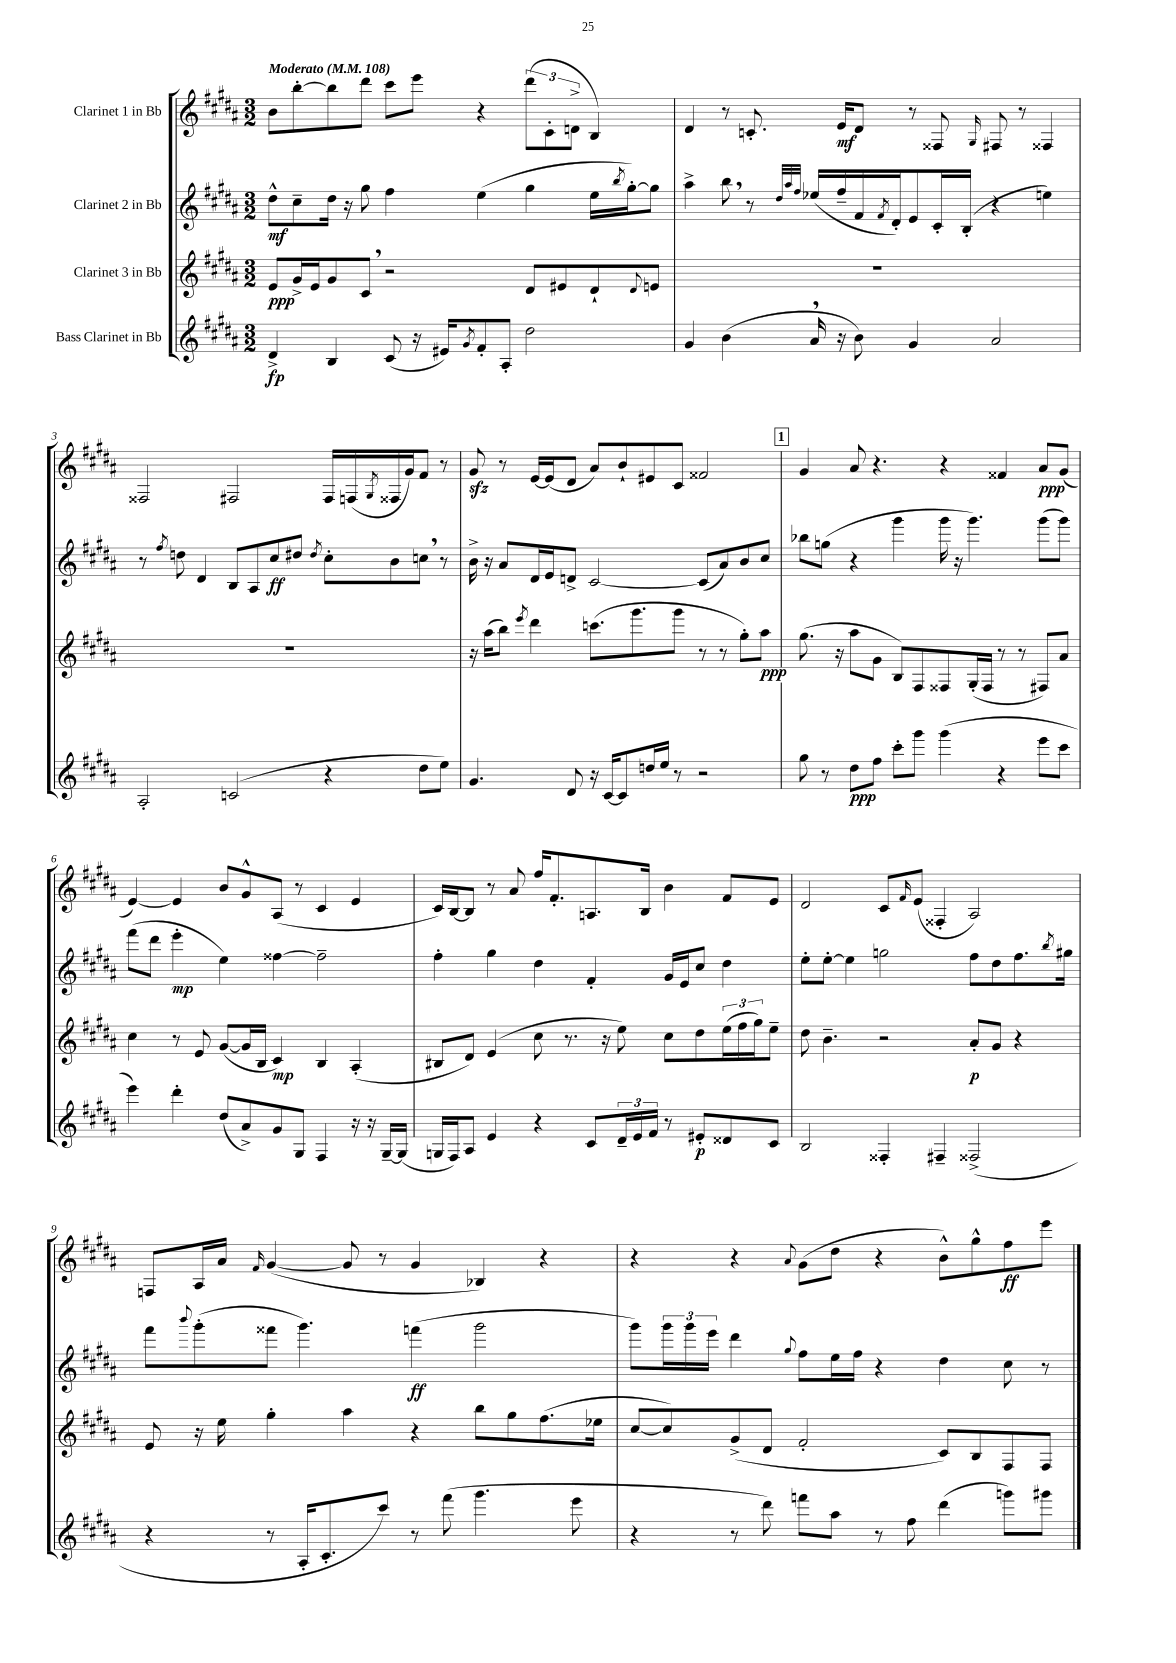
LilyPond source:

<<
\new StaffGroup <<
\new Staff = "s0" \with { instrumentName = "Clarinet 1 in Bb" } {
    \clef treble \key b \major \numericTimeSignature \time 3/2 \tempo "Moderato" 4 = 108
    b'8 b''8~-. b''8 dis'''8 cis'''8 e'''8 r4 \tuplet 3/2 { dis'''8( cis'8-. d'8-> } b4) |
    dis'4 r8 c'8.-. e'16\mf dis'8 r8 fisis8 \grace { gis16 } fis8 r8 fisis4 |
    fisis2 fis2 fis16 f16( \acciaccatura { gis8 } fisis16 gis'16) fis'8 r8 |
    gis'8\sfz r8 e'16~ e'16( dis'8 ais'8) b'8-! eis'8 cis'8 fisis'2 |
    \mark \markup { \box "1" } gis'4 ais'8 r4. r4 fisis'4 ais'8\ppp gis'8( |
    e'4~) e'4 b'8 gis'8-^ ais8( r8 cis'4 e'4 |
    cis'16) b16~ b8 r8 ais'8 fis''16 fis'8.-. a8. b16 b'4 fis'8 e'8 |
    dis'2 cis'8 \grace { fis'16 } e'8( fisis4-. ais2) |
    f8 ais16 ais'16 \grace { fis'16 } gis'4~( gis'8 r8 gis'4 bes4) r4 |
    r4 r4 \appoggiatura { ais'8 } gis'8( dis''8 r4 b'8-^) gis''8-^ fis''8\ff e'''8 \bar "|." |
}
\new Staff = "s1" \with { instrumentName = "Clarinet 2 in Bb" } {
    \clef treble \key b \major \numericTimeSignature \time 3/2
    dis''8-^\mf cis''8-- dis''16 r16 gis''8 fis''4 e''4( gis''4 e''16 \acciaccatura { b''8 } gis''16~-.) gis''8 |
    ais''4-> b''8 \breathe r8 \grace { dis''32 ais''32 fis''32 } ees''16( fis''16-- fis'16 \acciaccatura { fis'8 } dis'16-.) e'8 cis'16-. b16-.( r4 e''4) |
    r8 \acciaccatura { fis''8 } d''8 dis'4 b8 ais8 cis''8\ff dis''8 \acciaccatura { dis''8 } cis''8-. b'8 c''8 \breathe r8 |
    b'16-> r16 ais'8 dis'16 e'16 d'8-> cis'2~ cis'8( ais'8) b'8 cis''8 |
    \mark \markup { \box "1" } bes''8 g''8( r4 gis'''4 gis'''16 r16 gis'''4.) gis'''8( gis'''8) |
    fis'''8( dis'''8 e'''4-.\mp e''4) fisis''4~ fisis''2-- |
    fis''4-. gis''4 dis''4 fis'4-. gis'16 e'16 cis''8 dis''4 |
    e''8-. e''8~-. e''4 g''2 fis''8 dis''8 fis''8. \acciaccatura { b''8 } gis''16 |
    fis'''8 \appoggiatura { b'''8 } gis'''8-.( fisis'''8 gis'''4.) f'''4\ff( gis'''2 |
    gis'''8) \tuplet 3/2 { gis'''16 gis'''16 e'''16 } dis'''4 \appoggiatura { gis''8 } fis''8 e''16 fis''16 r4 dis''4 cis''8 r8 \bar "|." |
}
\new Staff = "s2" \with { instrumentName = "Clarinet 3 in Bb" } {
    \clef treble \key b \major \numericTimeSignature \time 3/2
    e'8\ppp gis'16-> e'16 gis'8 cis'8 \breathe r2 dis'8 eis'8 dis'8-! \appoggiatura { dis'8 } e'8 |
    R1. |
    R1. |
    r16 ais''16( b''8) \acciaccatura { e'''8 } dis'''4 c'''8.( gis'''8. gis'''8 r8 r8 gis''8-.) ais''8\ppp |
    \mark \markup { \box "1" } gis''8.( r16 ais''8 gis'8 b8) fis8 fisis8 gis16-.( fisis16 r8 r8 fis8) ais'8 |
    cis''4 r8 e'8 gis'8~( gis'16 b16 cis'4\mp) b4 ais4-.( |
    bis8 dis'8) e'4( cis''8 r8. r16 e''8) cis''8 dis''8 \tuplet 3/2 { e''16( fis''16 gis''16) } e''8-- |
    dis''8 b'4.-- r2 ais'8-.\p gis'8 r4 |
    e'8 r16 e''16 gis''4-. ais''4 r4 b''8 gis''8 fis''8.( ees''16 |
    cis''8~ cis''8) gis'8->( dis'8 fis'2-. cis'8) b8 fis8 fis8 \bar "|." |
}
\new Staff = "s3" \with { instrumentName = "Bass Clarinet in Bb" } {
    \clef treble \key b \major \numericTimeSignature \time 3/2
    dis'4->\fp b4 cis'8( r16 eis'16) \acciaccatura { gis'8 } fis'8-. ais8-. dis''2 |
    gis'4 b'4( ais'16 \breathe r16 b'8) gis'4 ais'2 |
    ais2-. c'2( r4 dis''8 e''8) |
    gis'4. dis'8 r16 cis'16~ cis'8 d''16 e''16 r8 r2 |
    \mark \markup { \box "1" } gis''8 r8 dis''8\ppp fis''8 cis'''8-. gis'''8 gis'''4( r4 e'''8 cis'''8 |
    e'''4) dis'''4-. dis''8( ais'8->) gis'8 gis8 fis4 r16 r16 gis16~-- gis16( |
    g16 fis16) ais8 e'4 r4 cis'8 \tuplet 3/2 { dis'16-- e'16 fis'16 } r8 eis'8-.\p disis'8 cis'8 |
    b2 fisis4-. fis4-- fisis2->( |
    r4 r8 ais16-. cis'8.-. cis'''8) r8 fis'''8( gis'''4. e'''8 |
    r4 r8 dis'''8) f'''8 ais''8 r8 fis''8 dis'''4( g'''8) gis'''8 \bar "|." |
}
>>
>>
